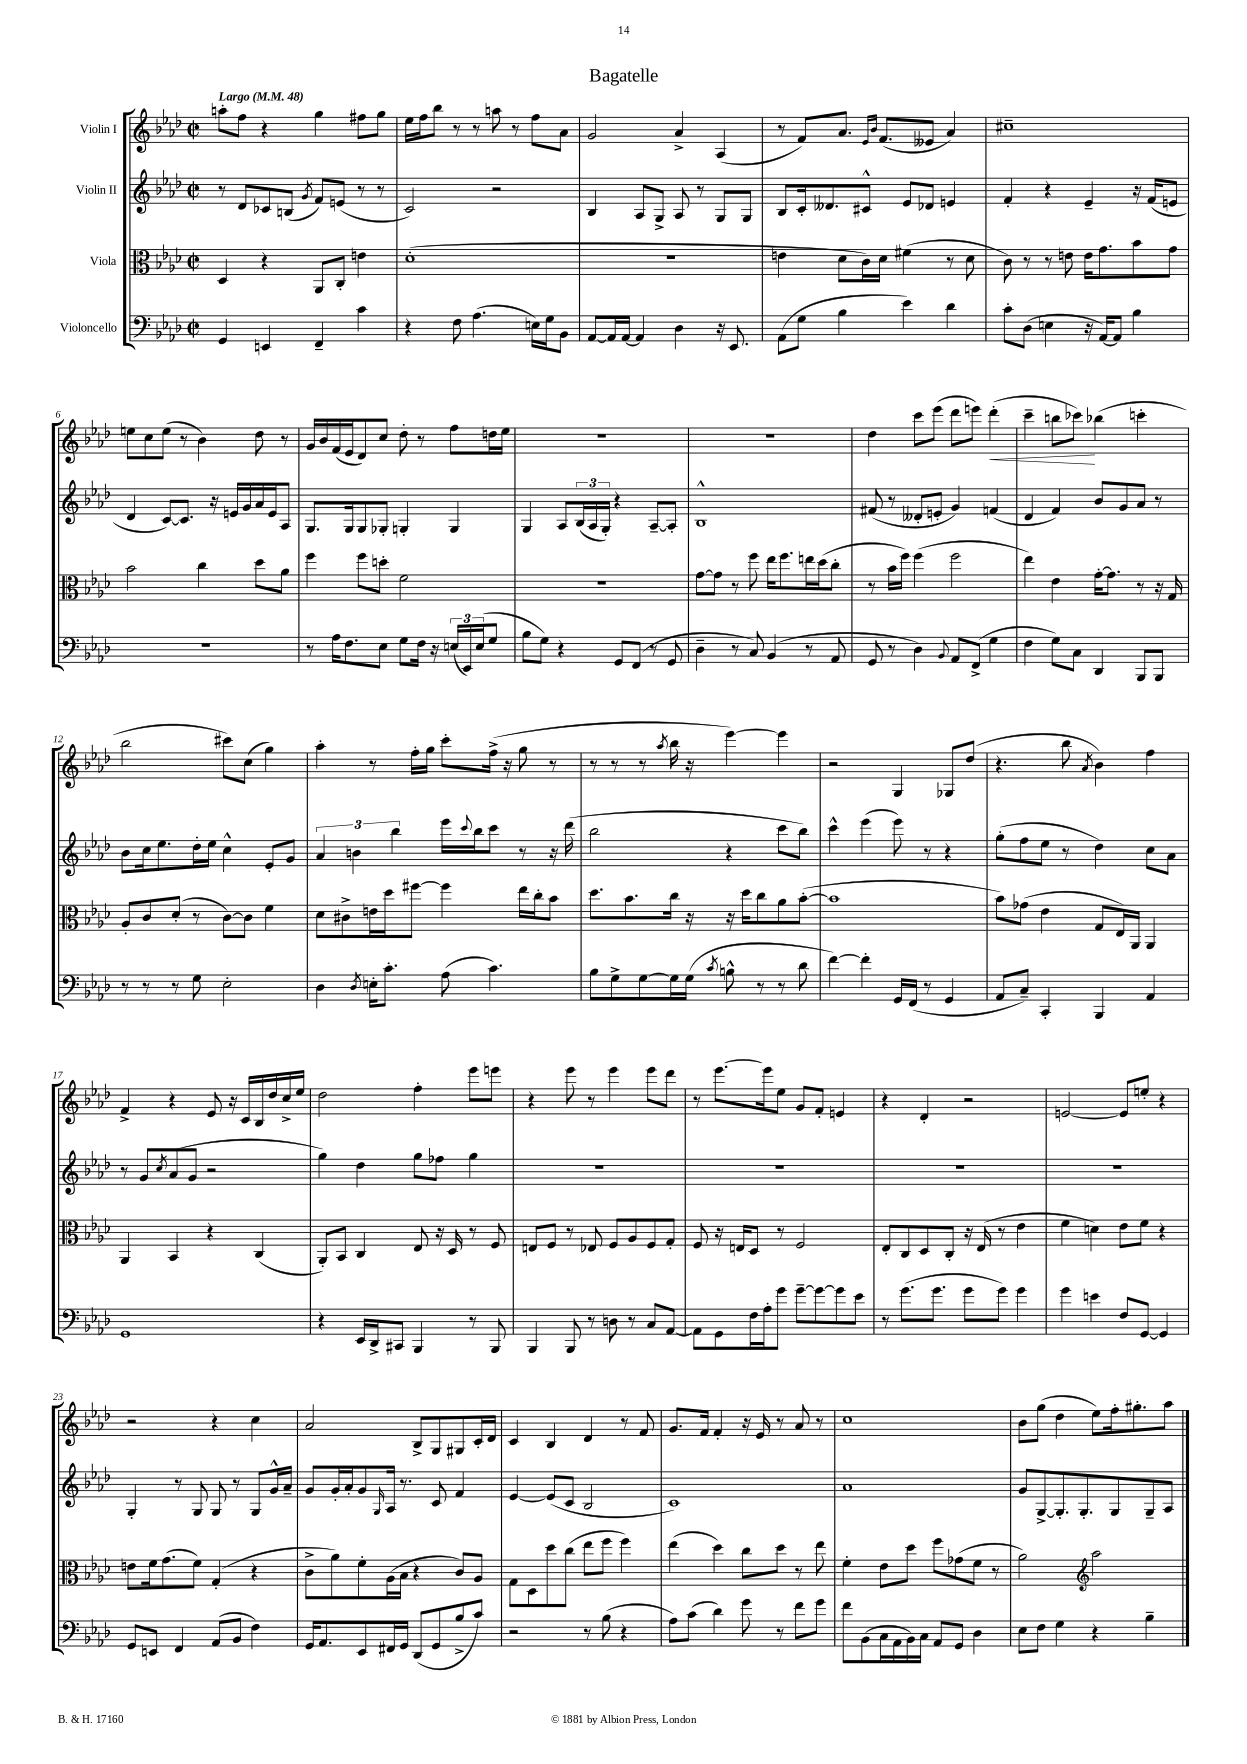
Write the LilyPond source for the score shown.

\header { title = "Bagatelle" }
<<
\new StaffGroup <<
\new Staff = "s0" \with { instrumentName = "Violin I" } {
    \clef treble \key aes \major \defaultTimeSignature \time 2/2 \tempo "Largo" 4 = 48
    a''8-. f''8 r4 g''4 fis''8 g''8 |
    ees''16 f''16 bes''8 r8 r8 a''8 r8 f''8 aes'8 |
    g'2 aes'4-> aes4( |
    r8 f'8) aes'8. \grace { ees'16 bes'16 } f'8.( eeses'8 aes'4) |
    cis''1-- |
    e''8 c''8 e''8( r8 bes'4) des''8 r8 |
    g'16 bes'16 f'16( ees'16 des'8) c''8 des''8-. r8 f''8 d''16 ees''16 |
    r1 |
    R1 |
    des''4 c'''8 ees'''8( des'''8 e'''8) des'''4-.\<( |
    c'''4-- b''8 ces'''8\!) bes''4( c'''4-. |
    bes''2 cis'''8) c''8( g''4) |
    aes''4-. r8 f''16-. g''16 c'''8-. f''16->( r16 g''8 r8 |
    r8 r8 r8 \acciaccatura { aes''8 } bes''16 r16 ees'''4~) ees'''4 |
    r2 g4 ges8 des''8( |
    r4. bes''8 \acciaccatura { aes'8 } bes'4) f''4 |
    f'4-> r4 ees'8 r16 c'16 bes16 des''16 c''16-> ees''16 |
    des''2 f''4-. ees'''8 e'''8 |
    r4 ees'''8 r8 ees'''4 ees'''8 des'''8 |
    r8 ees'''8.~ ees'''16 ees''8 g'8 f'8-. e'4 |
    r4 des'4-. r2 |
    e'2~ e'8 e''8-. r4 |
    r2 r4 c''4 |
    aes'2 bes8-> g8 gis8 c'16-. des'16 |
    c'4 bes4 des'4 r8 f'8 |
    g'8. f'16 f'4-. r16 ees'16 r8 aes'8 r8 |
    c''1 |
    bes'8 g''8( des''4 ees''8) f''16-. gis''8.-. aes''8 \bar "|." |
}
\new Staff = "s1" \with { instrumentName = "Violin II" } {
    \clef treble \key aes \major \defaultTimeSignature \time 2/2
    r8 des'8 ces'8 b8( \acciaccatura { g'8 } f'8) e'8( r8 r8 |
    c'2) r2 |
    bes4 aes8 g8-> aes8 r8 g8 g8 |
    bes8 c'16-. deses'8. cis'8-^ ees'8 des'8 e'4 |
    f'4-. r4 ees'4-- r16 f'16( e'8 |
    des'4 c'8~) c'8. r16 e'16 g'16 aes'16 e'16 aes8 |
    g8. g16 g8 ges8-. g4-. g4 |
    g4 aes8 \tuplet 3/2 { bes16( aes16 g16-.) } r4 aes8~-- aes8-. |
    bes1-^ |
    fis'8( r8 deses'8-. e'8-. g'4) f'4( |
    des'4 f'4) bes'8 g'8 aes'8 r8 |
    bes'8 c''16 ees''8. des''16-. ees''16 c''4-^ ees'8-. g'8 |
    \tuplet 3/2 { aes'4 b'4 bes''4 } ees'''16 \appoggiatura { c'''8 } bes''16 c'''8 r8 r16 des'''16( |
    bes''2 r4 c'''8 bes''8) |
    c'''4-^ ees'''4( ees'''8) r8 r4 |
    g''8-.( f''8 ees''8 r8 des''4) c''8 aes'8 |
    r8 g'8 \acciaccatura { c''8 } aes'8( g'8 r2 |
    g''4) des''4 g''8 fes''8 g''4 |
    R1 |
    R1 |
    R1 |
    R1 |
    g4-. r8 g8 g8 r8 g8 g'16-^ aes'16-- |
    g'8 g'16-. aes'16-. g'8 \grace { g16 } aes16 r8. c'8 f'4 |
    ees'4~ ees'8( c'8 bes2 |
    c'1) |
    aes'1 |
    g'8 g8~-> g8.-. g8.-. g8 g8-- aes8 \bar "|." |
}
\new Staff = "s2" \with { instrumentName = "Viola" } {
    \clef alto \key aes \major \defaultTimeSignature \time 2/2
    des4 r4 aes,8 c8-. e'4 |
    des'1-.( |
    r1 |
    e'4 des'8 c'16) des'16 fis'4( r8 des'8 |
    c'8) r8 r8 e'8 e'16 g'8. bes'8 g'8 |
    bes'2 c''4 des''8 aes'8 |
    f''4 f''8 d''8-. f'2 |
    R1 |
    g'8~ g'8 r8 f''8 ees''16 f''8. e''16 des''16( c''8-. |
    r8 bes'16 f''16) f''4( f''2 |
    ees''4) ees'4 g'16~-. g'8. r8 r16 g16 |
    aes8-. c'8 des'8-.( r8 c'8~) c'8 f'4 |
    des'8 cis'8-> e'16 des''16 fis''8~ fis''4 ees''16 c''16-. bes'8 |
    des''8. bes'8. c''16 r16 r16 des''16 c''8 aes'8 bes'8~-.( |
    bes'1 |
    bes'8) ges'8( ees'4 g8 ees16) aes,16 aes,4 |
    aes,4 bes,4 r4 c4( |
    aes,8-.) bes,8 c4 ees8 r16 des16 r8 f8 |
    e8 f8 r8 ees8 f8 aes8 f8 g8-. |
    f8 r16 e16 des8 r8 f2 |
    ees8-. c8 des8 c8-. r16 ees16( r8 ees'4 |
    f'4 d'4) ees'8 f'8 r4 |
    e'8 f'16 g'8.( f'8) g4-.( r4 |
    c'8-> aes'8) f'8-. aes16( bes16 r4 c'8) aes8 |
    g8 des8 des''8 c''8( ees''8 f''8 f''4) |
    ees''4( des''4) c''8 des''8 r8 ees''8 |
    f'4-. ees'8 des''8 f''8 ges'8( f'8 r8 |
    aes'2) \clef treble aes''2 \bar "|." |
}
\new Staff = "s3" \with { instrumentName = "Violoncello" } {
    \clef bass \key aes \major \defaultTimeSignature \time 2/2
    g,4 e,4 f,4-- c'4 |
    r4 f8 aes4.( e16) g16 bes,8 |
    aes,8~ aes,16 aes,16~ aes,4 des4 r16 ees,8. |
    aes,8( g8 bes4 ees'4) des'4 |
    c'8-. des8( e4 r16 aes,16~) aes,8 bes4 |
    r1 |
    r8 aes16 f8. ees8 g8 f16 r16 \tuplet 3/2 { e16( ees,16) e16( } g8 |
    bes8 g8) r4 g,8 f,8( r8 g,8 |
    des4-- r8 c8) bes,4( r8 aes,8 |
    g,8 r8 des4) \appoggiatura { bes,8 } aes,8 f,8->( g4 |
    f4 g8) c8 des,4 bes,,8 bes,,8 |
    r8 r8 r8 g8 ees2-. |
    des4 \acciaccatura { des8 } e16-. c'8.-. aes8( c'4.) |
    bes8 g8-> g8~ g16 g16( \acciaccatura { c'8 } b8-^ r8 r8 des'8 |
    f'4~) f'4-. g,16 f,16( r8 g,4 |
    aes,8 c8--) c,4-. bes,,4 aes,4 |
    g,1 |
    r4 ees,16 des,16-> cis,8 bes,,4 r8 bes,,8 |
    bes,,4 bes,,8 r8 d8 r8 c8 aes,8~ |
    aes,8 g,8 f16 aes16-. g'8 g'8~-- g'8~ g'8 ees'8 |
    r8 g'8.( g'8. g'8 g'8) g'4 |
    g'4 e'4 f8 g,8~ g,4 |
    g,8 e,8 f,4 aes,8( bes,8 f4) |
    g,16 aes,8. ees,8 fis,16 g,16 des,8( g,8 bes8-> c'8) |
    r2 r8 bes8( r4 |
    aes8) c'8( des'4) g'8 r8 f'8 g'8 |
    f'8 bes,8( c16 aes,16 bes,16) c16 aes,8 g,8 des4 |
    ees8 f8 g4 r4 bes4-- \bar "|." |
}
>>
>>
